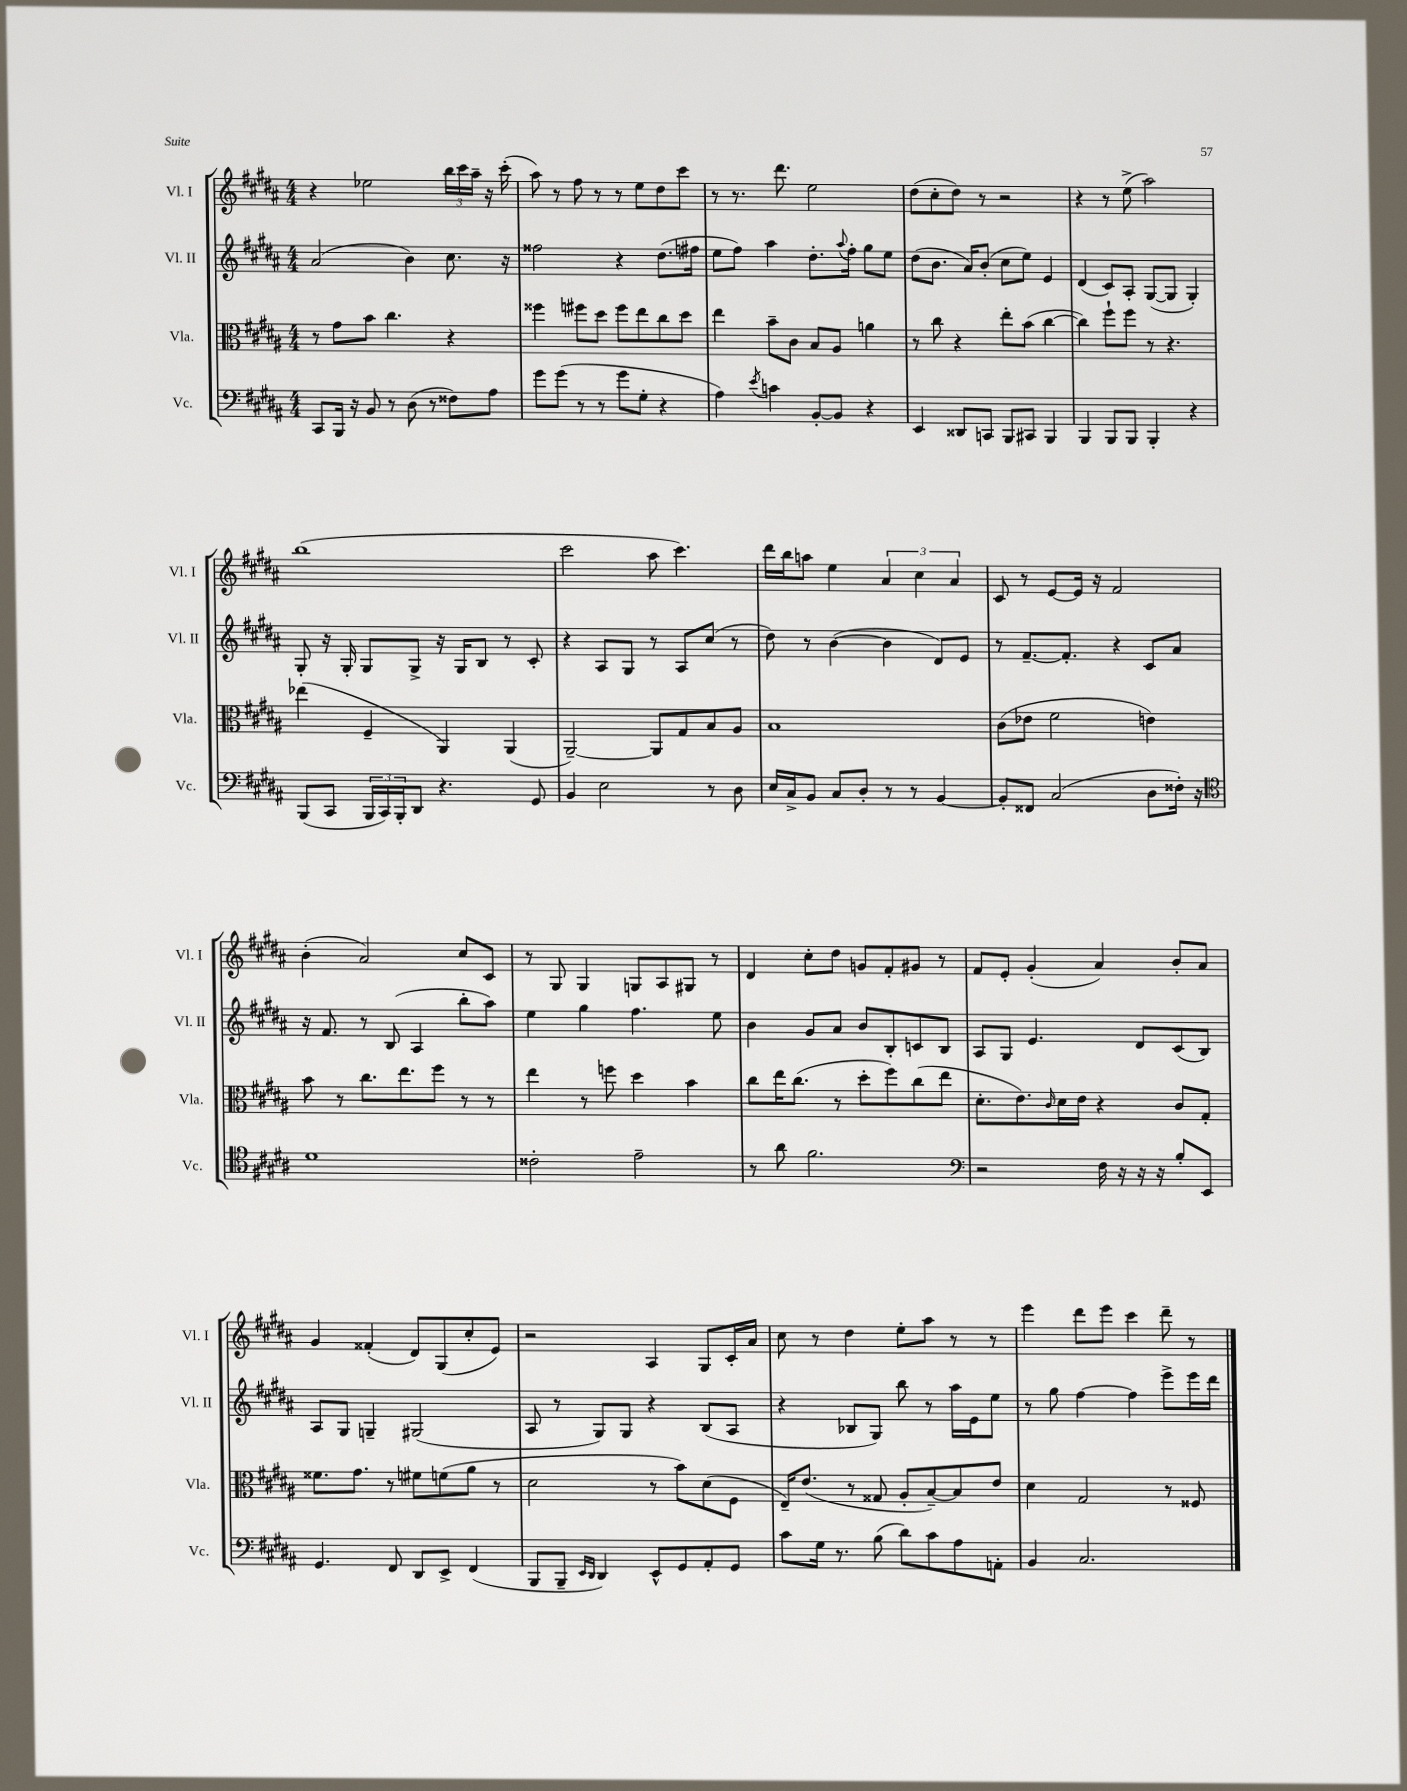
<<
\new StaffGroup <<
\new Staff = "s0" \with { instrumentName = "Vl. I" shortInstrumentName = "Vl. I" } {
    \clef treble \key b \major \numericTimeSignature \time 4/4
    r4 ees''2 \tuplet 3/2 { b''16 cis'''16 ais''16-- } r16 cis'''16-.( |
    ais''8) r8 fis''8 r8 r8 e''8 dis''8 cis'''8 |
    r8 r8. dis'''8. e''2 |
    dis''8( cis''8-. dis''8) r8 r2 |
    r4 r8 e''8->( ais''2) |
    b''1( |
    cis'''2 ais''8 cis'''4.) |
    dis'''16 b''16 a''8 e''4 \tuplet 3/2 { ais'4 cis''4 ais'4 } |
    cis'8 r8 e'8~ e'16 r16 fis'2 |
    b'4-.( ais'2) cis''8 cis'8 |
    r8 gis8 gis4 g8 ais8 gis8 r8 |
    dis'4 cis''8-. dis''8 g'8 fis'8-. gis'8 r8 |
    fis'8 e'8-. gis'4-.( ais'4) b'8-. ais'8 |
    gis'4 fisis'4-.( dis'8) gis8( cis''8-. e'8) |
    r2 ais4 gis8 cis'16-. ais'16 |
    cis''8 r8 dis''4 e''8-. ais''8 r8 r8 |
    e'''4 dis'''8 e'''8 cis'''4 dis'''8-- r8 \bar "|." |
}
\new Staff = "s1" \with { instrumentName = "Vl. II" shortInstrumentName = "Vl. II" } {
    \clef treble \key b \major \numericTimeSignature \time 4/4
    ais'2( b'4) cis''8. r16 |
    fisis''2 r4 dis''8.( fis''16 |
    e''8 fis''8) ais''4 dis''8.-. \appoggiatura { ais''8 } fis''16-. gis''8 e''8 |
    dis''8( b'8. ais'16) b'8-.( cis''8 e''8) e'4 |
    dis'4( cis'8) ais8-. gis8~( gis8 gis4-.) |
    gis8-. r16 gis16-. gis8 gis8-> r16 gis16 b8 r8 cis'8-. |
    r4 ais8 gis8 r8 ais8 cis''8( r8 |
    dis''8) r8 b'4~( b'4 dis'8) e'8 |
    r8 fis'8.~-- fis'8.-. r4 cis'8 ais'8 |
    r16 fis'8. r8 b8( ais4 b''8-. ais''8) |
    e''4 gis''4 fis''4. e''8 |
    b'4 gis'8 ais'8 b'8 b8-. c'8 b8 |
    ais8 gis8 e'4. dis'8 cis'8( b8) |
    ais8 gis8 g4-- gis2( |
    ais8 r8 gis8) gis8 r4 b8( ais8 |
    r4 bes8 gis8) b''8 r8 ais''16 e'16 e''8 |
    r8 gis''8 fis''4~ fis''4 e'''8-> e'''16 dis'''16 \bar "|." |
}
\new Staff = "s2" \with { instrumentName = "Vla." shortInstrumentName = "Vla." } {
    \clef alto \key b \major \numericTimeSignature \time 4/4
    r8 gis'8 b'8 cis''4. r4 |
    fisis''4 fis''8 dis''8 fis''8 e''8 cis''8 dis''8 |
    e''4 b'8-- cis'8 b8 ais8 a'4 |
    r8 cis''8 r4 e''8-. b'8( cis''4~ |
    cis''4) fis''8-! fis''8 r8 r4. |
    ees''4( fis4-- ais,4) ais,4( |
    ais,2~--) ais,8 gis8 b8 ais8 |
    b1 |
    cis'8( ees'8 fis'2 e'4) |
    b'8 r8 cis''8. e''8. fis''8 r8 r8 |
    e''4 r8 f''8 dis''4 b'4 |
    cis''8 e''16 cis''8.( r8 dis''8-. fis''8) cis''8( e''8 |
    dis'8.-. e'8.) \grace { cis'16 } dis'16 e'16 r4 cis'8 gis8-. |
    fisis'8. gis'8. r8 fis'8 f'8( ais'8 r8 |
    dis'2 r8 b'8) dis'8( fis8 |
    e16--) e'8.( r8 gisis8 ais8-. b8~--) b8 e'8 |
    dis'4 gis2 r8 fisis8 \bar "|." |
}
\new Staff = "s3" \with { instrumentName = "Vc." shortInstrumentName = "Vc." } {
    \clef bass \key b \major \numericTimeSignature \time 4/4
    cis,8 b,,16 r16 b,8 r8 dis8( r8 fisis8) ais8 |
    gis'8 gis'8( r8 r8 gis'8 gis8-. r4 |
    ais4) \acciaccatura { e'8 } c'4 b,8~-. b,8 r4 |
    e,4 disis,8 c,8 b,,8 cis,8 b,,4 |
    b,,4 b,,8 b,,8 b,,4-. r4 |
    b,,8( cis,8 \tuplet 3/2 { b,,16 cis,16) b,,16-. } dis,8 r4. gis,8 |
    b,4 e2 r8 dis8 |
    e16 cis16-> b,8 cis8 dis8-. r8 r8 b,4~ |
    b,8-. fisis,8 cis2( dis8 fisis16-.) r16 |
    \clef tenor dis'1 |
    cisis'2-. e'2-- |
    r8 ais'8 fis'2. |
    \clef bass r2 fis16 r16 r16 r16 b8-. e,8 |
    gis,4. fis,8 dis,8 e,8-> fis,4( |
    b,,8 b,,8-- \grace { e,16 dis,16 } dis,4) e,8-^ gis,8 ais,8-. gis,8 |
    cis'8 gis16 r8. b8( dis'8) cis'8 ais8 a,8-. |
    b,4 cis2. \bar "|." |
}
>>
>>
\layout { \context { \Score \remove "Bar_number_engraver" } }
